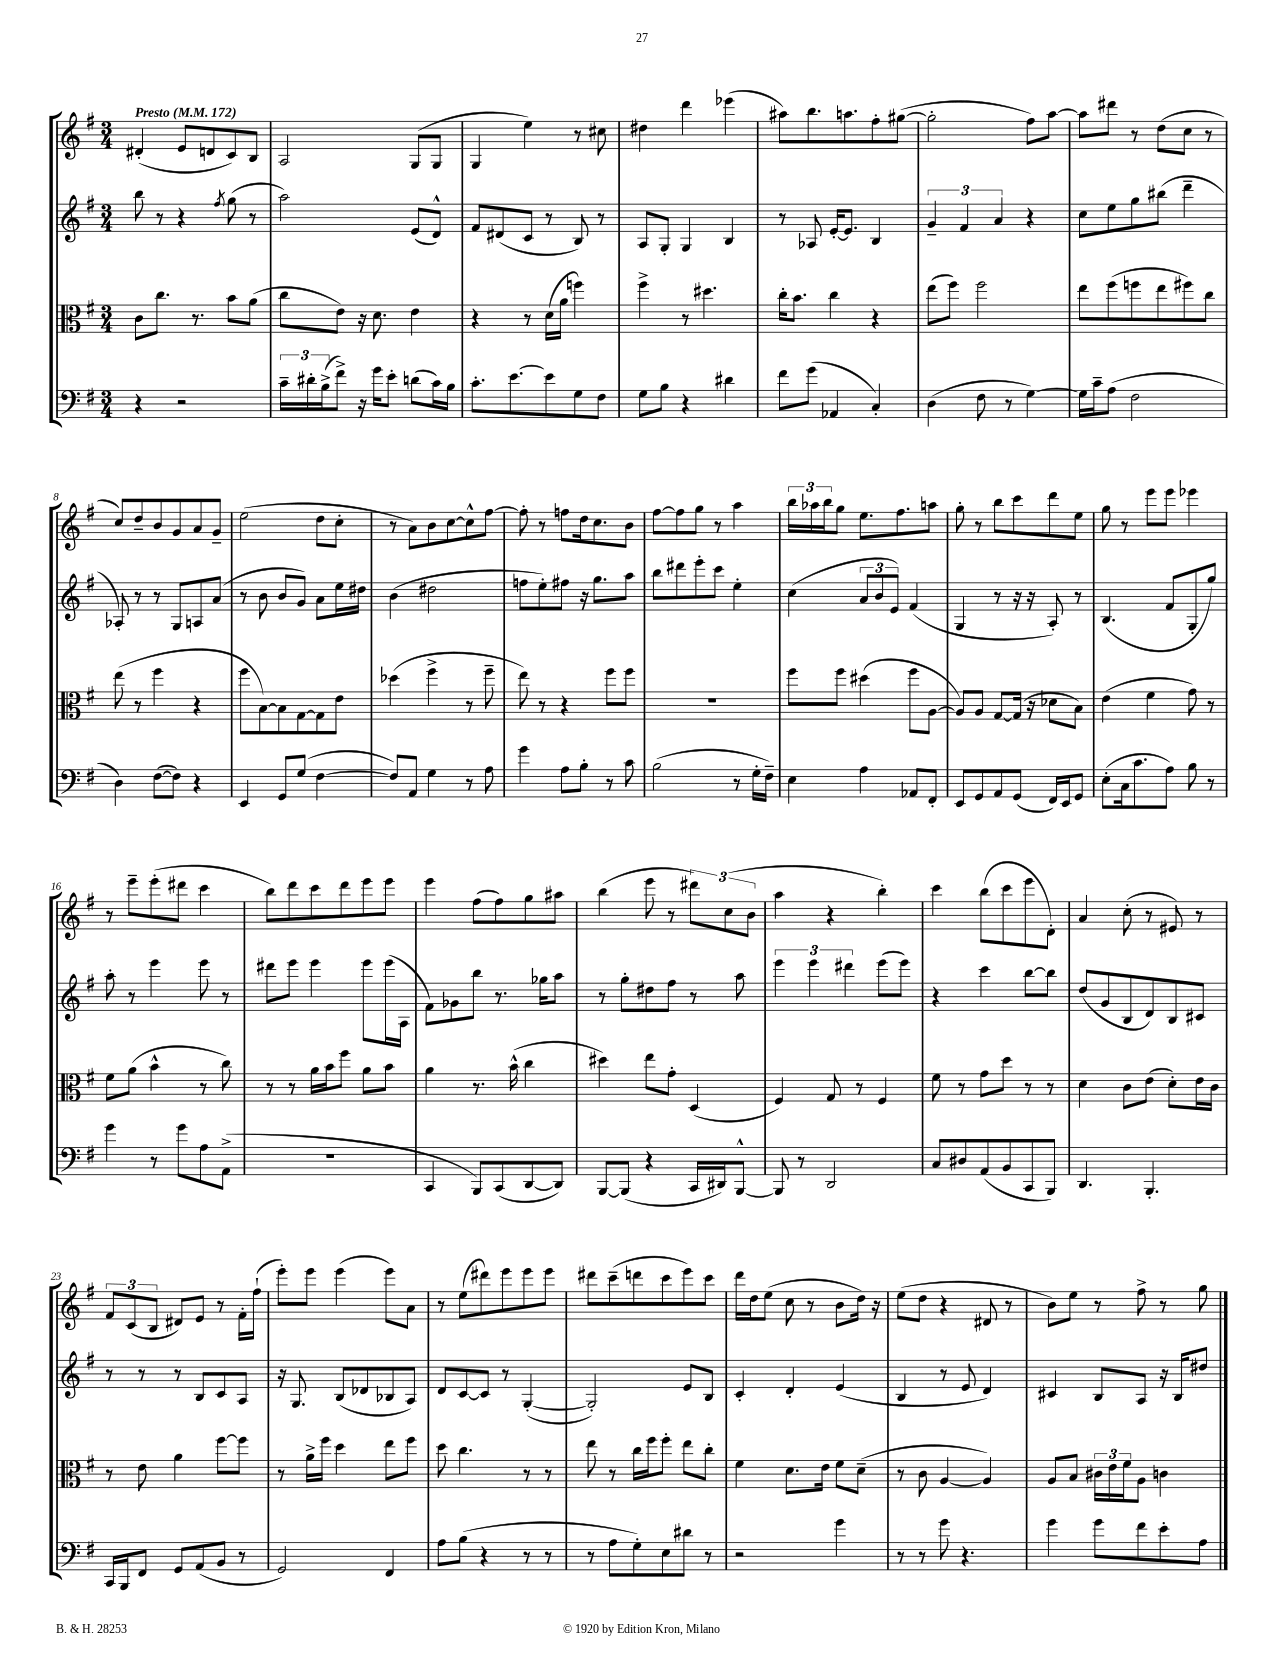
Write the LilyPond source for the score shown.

<<
\new StaffGroup <<
\new Staff = "s0" {
    \clef treble \key g \major \numericTimeSignature \time 3/4 \tempo "Presto" 4 = 172
    dis'4-.( e'8 d'8 c'8) b8 |
    a2 g8( g8 |
    g4 e''4) r8 cis''8 |
    dis''4 d'''4 ees'''4( |
    ais''8) b''8. a''8. fis''8-. gis''8~( |
    gis''2-. fis''8) a''8~ |
    a''8 dis'''8 r8 d''8( c''8 r8 |
    c''8) d''8-- b'8 g'8 a'8 g'8-- |
    e''2( d''8 c''8-. |
    r8 a'8) b'8 c''8~ c''8-^ fis''8~ |
    fis''8-. r8 f''8 d''16 c''8. b'8 |
    fis''8~ fis''8 g''8 r8 a''4 |
    \tuplet 3/2 { b''16 aes''16 b''16 } g''8 e''8. fis''8. a''8 |
    g''8-. r8 b''8 c'''8 d'''8 e''8 |
    g''8 r8 e'''8 e'''8 ees'''4 |
    r8 e'''8-- e'''8-.( dis'''8 c'''4 |
    b''8) d'''8 c'''8 d'''8 e'''8 e'''8 |
    e'''4 fis''8( fis''8) g''8 ais''8 |
    b''4( e'''8 r8 \tuplet 3/2 { dis'''8) c''8( b'8 } |
    a''4 r4 b''4-.) |
    c'''4 b''8( c'''8 e'''8 d'8-.) |
    a'4 c''8-.( r8 eis'8) r8 |
    \tuplet 3/2 { fis'8 c'8( b8 } dis'8) e'8 r8 fis'16-. fis''16-!( |
    e'''8-.) e'''8 e'''4( e'''8) a'8 |
    r8 e''8( dis'''8) e'''8 e'''8 e'''8 |
    dis'''8 c'''8--( d'''8 c'''8 e'''8) c'''8 |
    d'''16 d''16 e''8( c''8 r8 b'8 d''16) r16 |
    e''8( d''8 r4 dis'8 r8 |
    b'8) e''8 r8 fis''8-> r8 g''8 \bar "|." |
}
\new Staff = "s1" {
    \clef treble \key g \major \numericTimeSignature \time 3/4
    b''8 r8 r4 \acciaccatura { fis''8 } g''8( r8 |
    a''2) e'8( d'8-^) |
    fis'8 dis'8( c'8 r8 b8) r8 |
    a8 g8-. g4 b4 |
    r8 aes8 e'16~-. e'8. b4 |
    \tuplet 3/2 { g'4-- fis'4 a'4 } r4 |
    c''8 e''8 g''8 bis''8( d'''4-- |
    aes8-.) r8 r8 g8 a8 a'8( |
    r8 b'8 b'8 g'8) a'8 e''16 dis''16 |
    b'4( dis''2 |
    f''8 e''8-.) fis''8 r16 g''8. a''8 |
    b''8 dis'''8 e'''8-. c'''8 e''4-. |
    c''4( \tuplet 3/2 { a'8 b'8 e'8) } fis'4( |
    g4 r8 r16 r16 a8-.) r8 |
    b4.( fis'8 g8-. g''8) |
    a''8-. r8 e'''4 e'''8 r8 |
    dis'''8 e'''8 e'''4 e'''8 e'''16( a16 |
    fis'8) ges'8 b''8 r8. ges''16 a''8 |
    r8 g''8-. dis''8 fis''8 r8 a''8 |
    \tuplet 3/2 { e'''4 e'''4 dis'''4 } e'''8( e'''8) |
    r4 c'''4 b''8~ b''8 |
    d''8( g'8 b8 d'8) b8 cis'8 |
    r8 r8 r8 b8 c'8 a8 |
    r16 g8. b8( des'8 bes8 a8) |
    d'8 c'8~ c'8 r8 g4~-.( |
    g2-.) e'8 b8 |
    c'4-. d'4-. e'4( |
    b4 r8 e'8 d'4) |
    cis'4 b8 a8 r16 b16 dis''8 \bar "|." |
}
\new Staff = "s2" {
    \clef alto \key g \major \numericTimeSignature \time 3/4
    c'8 c''8. r8. b'8 a'8( |
    c''8 e'8) r16 d'8. e'4 |
    r4 r8 d'16( a'16 f''4) |
    fis''4-> r8 dis''4. |
    c''16-. b'8. c''4 r4 |
    e''8( fis''8) fis''2 |
    e''8 fis''8( f''8 e''8 fis''8) c''8 |
    e''8( r8 fis''4 r4 |
    fis''8 b8~) b8 g8~ g8 e'8 |
    des''4( fis''4-> r8 fis''8-- |
    e''8) r8 r4 fis''8 fis''8 |
    R2. |
    fis''8 fis''8 dis''4( fis''8 a8~ |
    a8) a8 g8~ g16( r16 des'8 b8) |
    e'4( fis'4 g'8) r8 |
    fis'8 a'8( b'4-^ r8 c''8) |
    r8 r8 a'16 b'16 fis''8 a'8 b'8 |
    a'4 r8. b'16-^( c''4 |
    dis''4) e''8 g'8-. d4( |
    fis4) g8 r8 fis4 |
    fis'8 r8 g'8 d''8 r8 r8 |
    d'4 c'8 e'8( d'8-.) e'16 c'16 |
    r8 e'8 a'4 fis''8~ fis''8 |
    r8 a'16-> fis''16 d''4 e''8 fis''8 |
    d''8 c''4. r8 r8 |
    e''8 r8 c''16 fis''16 fis''8-. e''8 c''8-. |
    fis'4 d'8. e'16 fis'8 d'8--( |
    r8 c'8 a4~ a4) |
    a8 b8 \tuplet 3/2 { cis'16 e'16 fis'16 } a8 c'4 \bar "|." |
}
\new Staff = "s3" {
    \clef bass \key g \major \numericTimeSignature \time 3/4
    r4 r2 |
    \tuplet 3/2 { c'16-- dis'16-. b16->( } fis'8->) r16 g'16 e'8-. d'8( c'16) b16 |
    c'8.-. e'8.~ e'8 g8 fis8 |
    g8 b8 r4 dis'4 |
    fis'8 g'8( aes,4 c4-.) |
    d4( fis8 r8 g4~) |
    g16 c'16-- a8( fis2 |
    d4) fis8~( fis8) r4 |
    e,4 g,8 g8( fis4~ |
    fis8) a,8 g4 r8 a8 |
    g'4 a8 b8-. r8 c'8 |
    b2( r8 g16-. fis16--) |
    e4 a4 aes,8 fis,8-. |
    e,8 g,8 a,8 g,8( fis,16) e,16 g,8 |
    e8-.( c16 c'8. a8) b8 r8 |
    g'4 r8 g'8 a8 a,8->( |
    R2. |
    c,4 b,,8) c,8( d,8~ d,8) |
    b,,8~ b,,8( r4 c,16 dis,16) b,,8~-^ |
    b,,8 r8 d,2 |
    c8 dis8 a,8( b,8 c,8 b,,8) |
    d,4. b,,4.-. |
    c,16 b,,16 fis,8 g,8 a,8( b,8 r8 |
    g,2) fis,4 |
    a8 b8( r4 r8 r8 |
    r8 a8 g8-.) e8 dis'8 r8 |
    r2 g'4 |
    r8 r8 g'8 r4. |
    g'4 g'8 fis'8 e'8-. a8 \bar "|." |
}
>>
>>
